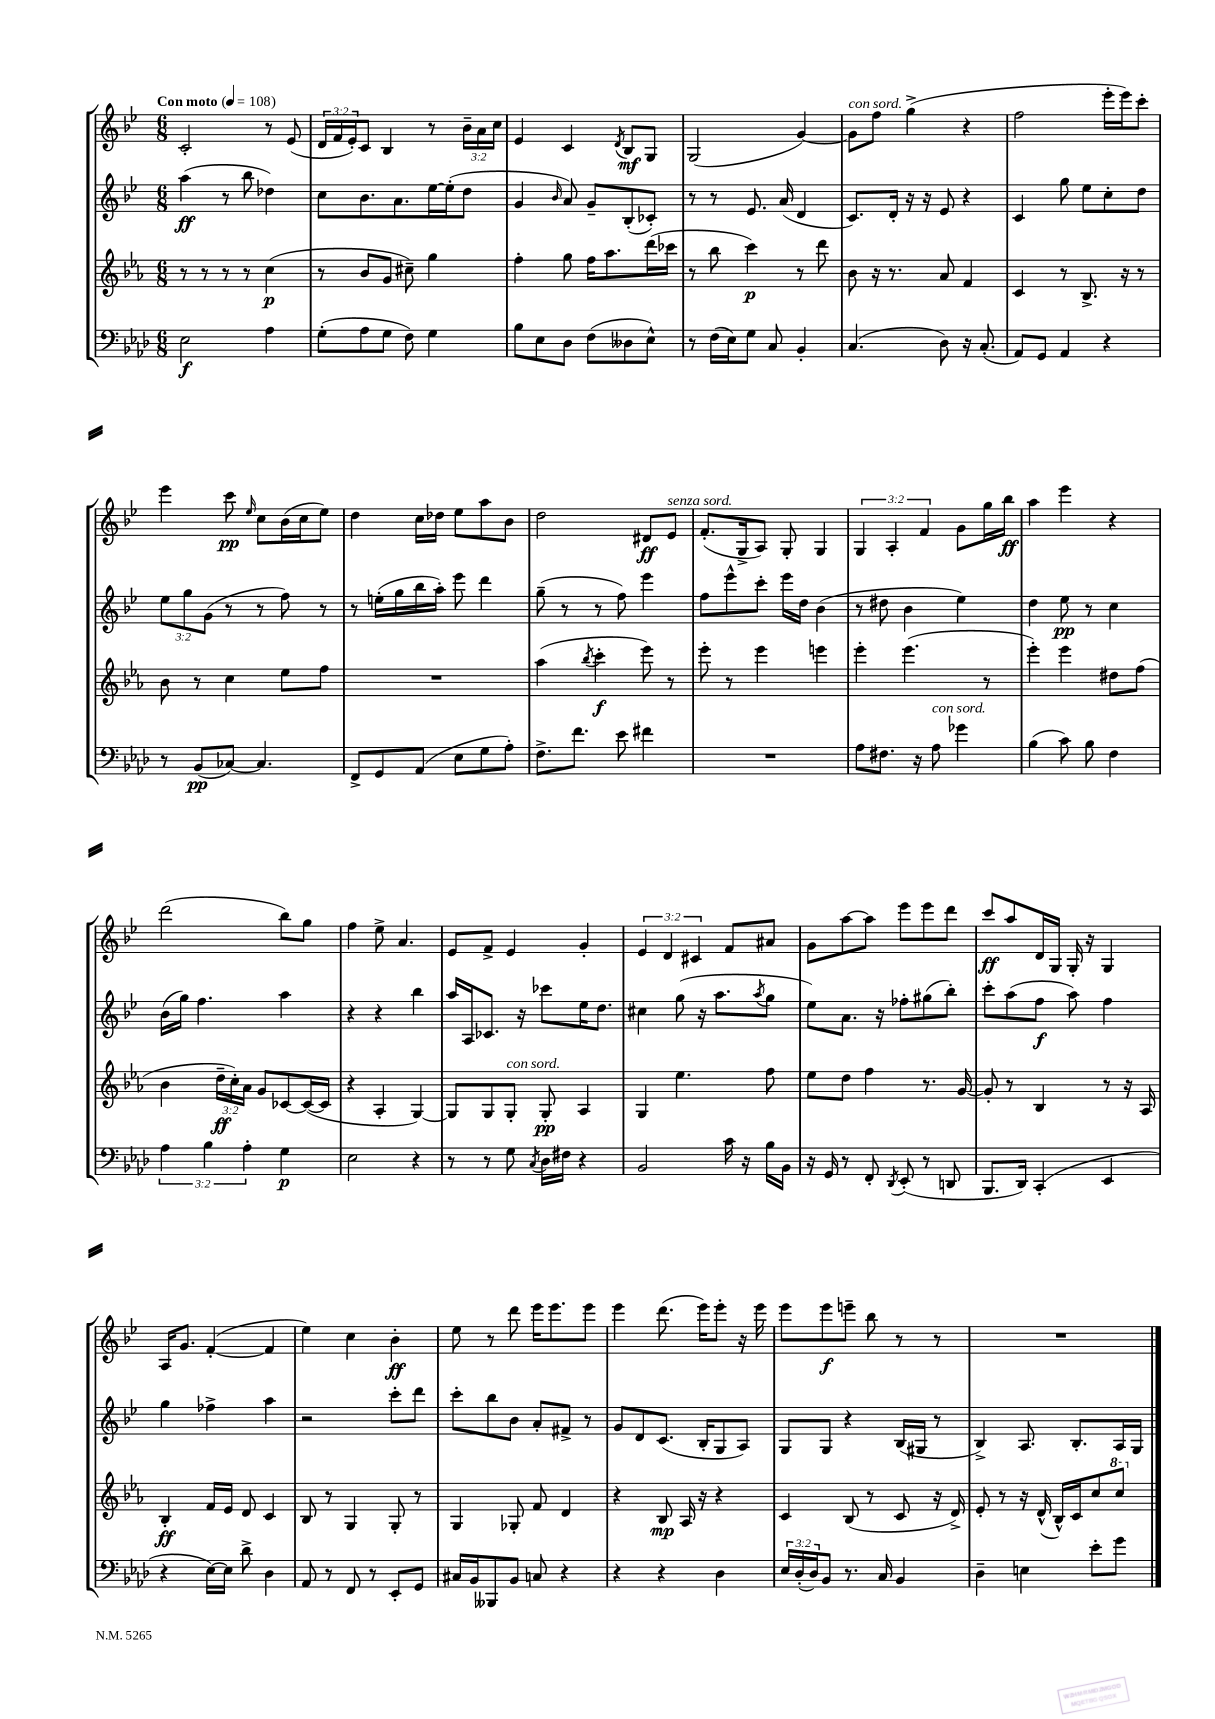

**kern	**dynam	**kern	**dynam	**kern	**dynam	**kern	**dynam
*part4	*part4	*part3	*part3	*part2	*part2	*part1	*part1
*staff4	*staff4	*staff3	*staff3	*staff2	*staff2	*staff1	*staff1
*clefF4	*	*clefG2	*	*clefG2	*	*clefG2	*
*k[b-e-a-d-]	*	*k[b-e-a-]	*	*k[b-e-]	*	*k[b-e-]	*
*M6/8	*	*M6/8	*	*M6/8	*	*M6/8	*
*MM108	*	*MM108	*	*MM108	*	*MM108	*
=1	=1	=1	=1	=1	=1	=1	=1
!	!	!	!	!	!	!LO:TX:a:B:t=Con moto	!
2E-\	f	8r	.	(4aa\	ff	2c'/	.
.	.	8r	.	.	.	.	.
.	.	8r	.	8r	.	.	.
.	.	8r	.	8bb-\	.	.	.
4A-\	.	(4cc\	p	4dd-X\)	.	8r	.
.	.	.	.	.	.	(8e-/	.
=2	=2	=2	=2	=2	=2	=2	=2
(8G'\L	.	8r	.	8cc\L	.	24d/LL	.
.	.	.	.	.	.	24f/	.
.	.	.	.	.	.	24e-'/J)	.
8A-\	.	8b-/L	.	8.b-\	.	8c/J	.
8G\J	.	8g/J	.	.	.	4B-/	.
.	.	.	.	8.a\	.	.	.
8F\)	.	8cc#X~\)	.	.	.	.	.
4G\	.	4gg\	.	[16ee-\L	.	8r	.
.	.	.	.	(16ee-'\J]	.	.	.
.	.	.	.	8dd\J	.	24b-~\LL	.
.	.	.	.	.	.	24a\	.
.	.	.	.	.	.	24cc\JJ	.
=3	=3	=3	=3	=3	=3	=3	=3
8B-\L	.	4ff'\	.	4g/	.	4e-/	.
8E-\	.	.	.	.	.	.	.
.	.	.	.	16qqb-/	.	.	.
8D-\J	.	8gg\	.	8a/)	.	4c/	.
(8F\L	.	16ff\KL	.	8g~/L	.	.	.
.	.	8.aa-\	.	.	.	.	.
.	.	.	.	.	.	8qd/	.
8D--X\	.	.	.	(8B-'/	.	8B-/L	mf
8E-^^\J)	.	(16ddd\L	.	8c-X'/J)	.	8G/J	.
.	.	16ccc-X\JJ	.	.	.	.	.
=4	=4	=4	=4	=4	=4	=4	=4
8r	.	8r	.	8r	.	(2G/	.
(16F\LL	.	8bb-\	.	8r	.	.	.
16E-\J)	.	.	.	.	.	.	.
8G\J	.	4ccc\)	p	8.e-/	.	.	.
8C/	.	.	.	.	.	.	.
.	.	.	.	(16a/	.	.	.
4BB-'/	.	8r	.	4d/	.	[4g/)	.
.	.	8ddd\	.	.	.	.	.
=5	=5	=5	=5	=5	=5	=5	=5
!	!	!	!	!	!	!LO:TX:a:i:t=con sord.	!
(4.C/	.	8b-\	.	8.c/L)	.	8g\L]	.
.	.	16r	.	.	.	8ff\J	.
.	.	8.r	.	16d'/Jk	.	.	.
.	.	.	.	16r	.	(4gg^\	.
.	.	.	.	16r	.	.	.
8D-\)	.	8a-/	.	8e-/	.	.	.
16r	.	4f/	.	4r	.	4r	.
(8.C'/	.	.	.	.	.	.	.
=6	=6	=6	=6	=6	=6	=6	=6
8AA-/L)	.	4c/	.	4c/	.	2ff\	.
8GG/J	.	.	.	.	.	.	.
4AA-/	.	8r	.	8gg\	.	.	.
.	.	8.B-^/	.	8ee-\L	.	.	.
4r	.	.	.	8cc'\	.	16eee-'\LL	.
.	.	16r	.	.	.	16eee-\J)	.
.	.	8r	.	8dd\J	.	8ccc'\J	.
!!LO:LB:g=z
=7	=7	=7	=7	=7	=7	=7	=7
8r	.	8b-\	.	12ee-\L	.	4eee-\	.
.	.	.	.	12gg\	.	.	.
(8BB-/L	pp	8r	.	.	.	.	.
.	.	.	.	(12g\J	.	.	.
[8C-X/J)	.	4cc\	.	8r	.	8ccc\	pp
.	.	.	.	.	.	16qqee-/	.
4.C-/]	.	.	.	8r	.	8cc\L	.
.	.	8ee-\L	.	8ff\)	.	(16b-\L	.
.	.	.	.	.	.	16cc\J	.
.	.	8ff\J	.	8r	.	8ee-\J)	.
=8	=8	=8	=8	=8	=8	=8	=8
8FF^/L	.	2.r	.	8r	.	4dd\	.
8GG/	.	.	.	(16een'\LL	.	.	.
.	.	.	.	16gg\	.	.	.
(8AA-/J	.	.	.	16bb-\	.	16cc\LL	.
.	.	.	.	16aa'\JJ)	.	16dd-X\JJ	.
8E-\L	.	.	.	8eee-\	.	8ee-\L	.
8G\	.	.	.	4ddd\	.	8aa\	.
8A-'\J)	.	.	.	.	.	8b-\J	.
=9	=9	=9	=9	=9	=9	=9	=9
8.F^\L	.	(4aa-\	.	(8gg~\	.	2dd\	.
.	.	.	.	8r	.	.	.
8.f\J	.	.	.	.	.	.	.
.	.	8qbb-/	.	.	.	.	.
.	.	4ccc'\	f	8r	.	.	.
8e-\	.	.	.	8ff\)	.	.	.
4f#X\	.	8eee-\)	.	4eee-\	.	8d#X/L	ff
!	!	!	!	!	!	!LO:TX:a:i:t=senza sord.	!
.	.	8r	.	.	.	8e-/J	.
=10	=10	=10	=10	=10	=10	=10	=10
2.r	.	8eee-'\	.	8ff\L	.	(8.f'/L	.
.	.	8r	.	8eee-^^\	.	.	.
.	.	.	.	.	.	16G^/k	.
.	.	4eee-\	.	8ccc'\J	.	8A/J)	.
.	.	.	.	16eee-\LL	.	8G'/	.
.	.	.	.	16dd\JJ	.	.	.
.	.	4eeen\	.	(4b-\	.	4G/	.
=11	=11	=11	=11	=11	=11	=11	=11
8A-\L	.	4eee-'\	.	8r	.	6G/	.
8.F#X\J	.	.	.	8dd#X\	.	.	.
.	.	.	.	.	.	6A'/	.
.	.	(4.eee-\	.	4b-\	.	.	.
16r	.	.	.	.	.	.	.
.	.	.	.	.	.	6f/	.
!LO:TX:a:i:t=con sord.	!	!	!	!	!	!	!
8A-\	.	.	.	.	.	.	.
4g-X\	.	.	.	4ee-\)	.	8g\L	.
.	.	8r	.	.	.	16gg\L	.
.	.	.	.	.	.	16bb-\JJ	ff
=12	=12	=12	=12	=12	=12	=12	=12
(4B-\	.	4eee-'\)	.	4dd\	.	4aa\	.
8c\)	.	4eee-\	.	8ee-\	pp	4eee-\	.
8B-\	.	.	.	8r	.	.	.
4F\	.	8dd#X\L	.	4cc\	.	4r	.
.	.	(8ff\J	.	.	.	.	.
!!LO:LB:g=z
=13	=13	=13	=13	=13	=13	=13	=13
6A-\	.	4b-\	.	(16b-\LL	.	(2ddd\	.
.	.	.	.	16gg\JJ)	.	.	.
.	.	.	.	4.ff\	.	.	.
6B-\	.	.	.	.	.	.	.
.	.	24dd~\LL	ff	.	.	.	.
.	.	24cc'\)	.	.	.	.	.
6A-'\	.	24a-\JJ	.	.	.	.	.
.	.	8g/L	.	.	.	.	.
4G\	p	[8c-X/	.	4aa\	.	8bb-\L)	.
.	.	(16c-/L_	.	.	.	8gg\J	.
.	.	16c-/JJ]	.	.	.	.	.
=14	=14	=14	=14	=14	=14	=14	=14
2E-\	.	4r	.	4r	.	4ff\	.
.	.	4A-'/	.	4r	.	8ee-^\	.
.	.	.	.	.	.	4.a/	.
4r	.	[4G/)	.	4bb-\	.	.	.
=15	=15	=15	=15	=15	=15	=15	=15
8r	.	8G/L]	.	16aa/LL	.	8e-/L	.
.	.	.	.	16A/J	.	.	.
8r	.	8G/	.	8.c-X/J	.	8f^/J	.
!	!	!LO:TX:a:i:t=con sord.	!	!	!	!	!
8G\	.	8G'/J	.	.	.	4e-/	.
.	.	.	.	16r	.	.	.
8qC/	.	.	.	.	.	.	.
16D-\LL	.	8G'/	pp	8ccc-X\L	.	.	.
16F#X\JJ	.	.	.	.	.	.	.
4r	.	4A-/	.	16ee-\K	.	4g'/	.
.	.	.	.	8.dd\J	.	.	.
=16	=16	=16	=16	=16	=16	=16	=16
2BB-/	.	4G/	.	4cc#X\	.	6e-/	.
.	.	.	.	.	.	6d/	.
.	.	4.ee-\	.	(8gg\	.	.	.
.	.	.	.	.	.	6c#X/	.
.	.	.	.	16r	.	.	.
.	.	.	.	8.aa\L	.	.	.
16c\	.	.	.	.	.	8f/L	.
16r	.	.	.	.	.	.	.
.	.	.	.	8qaa/	.	.	.
16B-\LL	.	8ff\	.	8gg\J	.	8a#X/J	.
16BB-\JJ	.	.	.	.	.	.	.
=17	=17	=17	=17	=17	=17	=17	=17
16r	.	8ee-\L	.	8ee-\L)	.	8g\L	.
16GG/	.	.	.	.	.	.	.
8r	.	8dd\J	.	8.a\J	.	[8aa\	.
8FF'/	.	4ff\	.	.	.	8aa\J]	.
.	.	.	.	16r	.	.	.
8qDD-/	.	.	.	.	.	.	.
(8EE-'/	.	.	.	8ff-X'\L	.	8eee-\L	.
8r	.	8.r	.	(8gg#X\	.	8eee-\	.
8DDn/	.	.	.	8bb-'\J)	.	8ddd\J	.
.	.	[16g/	.	.	.	.	.
=18	=18	=18	=18	=18	=18	=18	=18
8.BBB-/L	.	8g'/]	.	8ccc'\L	.	8ccc/L	ff
.	.	8r	.	(8aa\	.	8aa/	.
16DD-/Jk)	.	.	.	.	.	.	.
(4CC'/	.	4B-/	.	8ff\J	f	16d/L	.
.	.	.	.	.	.	16G/JJ	.
.	.	.	.	8aa\)	.	16G'/	.
.	.	.	.	.	.	16r	.
4EE-/	.	8r	.	4ff\	.	4G/	.
.	.	16r	.	.	.	.	.
.	.	16A-/	.	.	.	.	.
!!LO:LB:g=z
=19	=19	=19	=19	=19	=19	=19	=19
4r	.	4B-'/	ff	4gg\	.	16A/KL	.
.	.	.	.	.	.	8.g/J	.
[16E-\LL)	.	16f/LL	.	4ff-X^\	.	([4f'/	.
16E-\JJ]	.	16e-/JJ	.	.	.	.	.
8d-^\	.	8d/	.	.	.	.	.
4D-\	.	4c/	.	4aa\	.	4f/]	.
=20	=20	=20	=20	=20	=20	=20	=20
8AA-/	.	8B-/	.	2r	.	4ee-\)	.
8r	.	8r	.	.	.	.	.
8FF/	.	4G/	.	.	.	4cc\	.
8r	.	.	.	.	.	.	.
8EE-'/L	.	8G'/	.	8ccc'\L	.	4b-'\	ff
8GG/J	.	8r	.	8ddd\J	.	.	.
=21	=21	=21	=21	=21	=21	=21	=21
16C#X/LL	.	4G/	.	8ccc'\L	.	8ee-\	.
16BB-/J	.	.	.	.	.	.	.
8BBB--X/	.	.	.	8bb-\	.	8r	.
8BB-/J	.	8G-X'/	.	8b-\J	.	8ddd\	.
8Cn/	.	8f/	.	8a'/L	.	16eee-\KL	.
.	.	.	.	.	.	8.eee-\	.
4r	.	4d/	.	8f#X^/J	.	.	.
.	.	.	.	8r	.	8eee-\J	.
=22	=22	=22	=22	=22	=22	=22	=22
4r	.	4r	.	8g/L	.	4eee-\	.
.	.	.	.	8d/	.	.	.
4r	.	8B-/	mp	(8.c/J	.	(8.ddd\	.
.	.	16A-/	.	.	.	.	.
.	.	16r	.	16B-'/KL	.	16eee-\KL)	.
4D-\	.	4r	.	8G/	.	8eee-'\J	.
.	.	.	.	8A/J)	.	16r	.
.	.	.	.	.	.	16eee-\	.
=23	=23	=23	=23	=23	=23	=23	=23
24E-/LL	.	4c/	.	8G/L	.	8eee-\L	.
(24D-'/	.	.	.	.	.	.	.
24D-/J)	.	.	.	.	.	.	.
8BB-/J	.	.	.	8G/J	.	8eee-\	f
8.r	.	(8B-/	.	4r	.	8eeen~\J	.
.	.	8r	.	.	.	8bb-\	.
16C/	.	.	.	.	.	.	.
4BB-/	.	8c/	.	(16B-/LL	.	8r	.
.	.	.	.	16G#X/JJ	.	.	.
.	.	16r	.	8r	.	8r	.
.	.	16d^/)	.	.	.	.	.
=24	=24	=24	=24	=24	=24	=24	=24
4D-~\	.	8e-'/	.	4B-^/)	.	2.r	.
.	.	8r	.	.	.	.	.
4En\	.	16r	.	8.A/	.	.	.
.	.	(16d^^/	.	.	.	.	.
.	.	16B-^^/LL)	.	.	.	.	.
.	.	16c/J	.	8.B-'/L	.	.	.
8e-'\L	.	8cc/	.	.	.	.	.
*	*	*8va	*	*	*	*	*
8g\J	.	8ccc/J	.	16A/L	.	.	.
.	.	.	.	16G/JJ	.	.	.
*	*	*X8va	*	*	*	*	*
==	==	==	==	==	==	==	==
*-	*-	*-	*-	*-	*-	*-	*-
